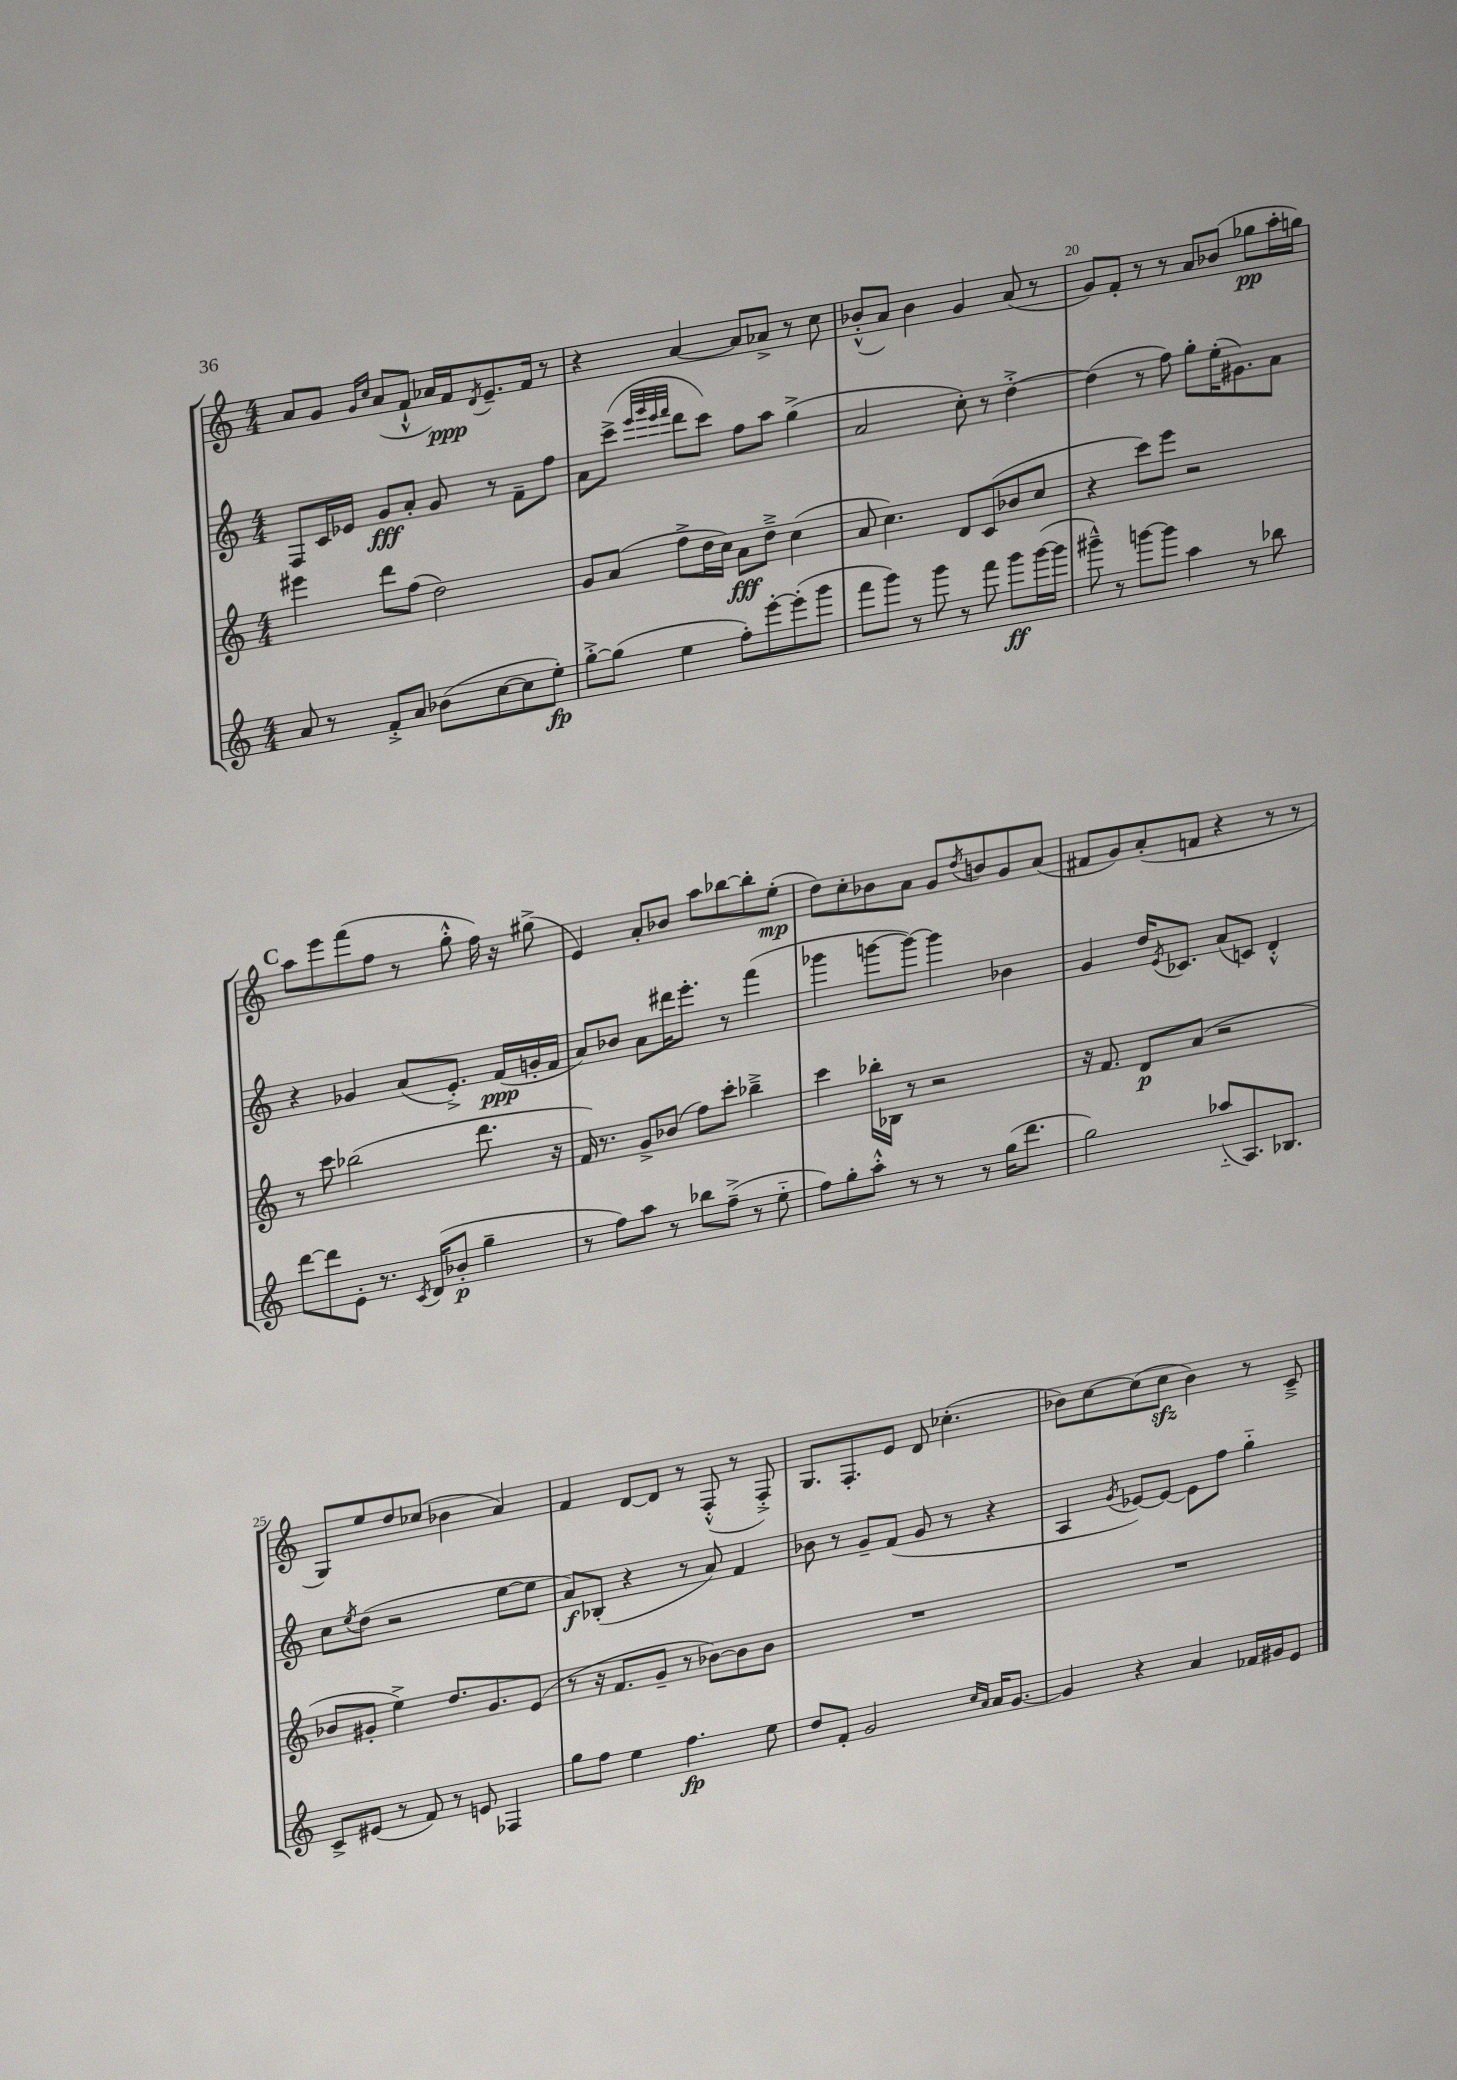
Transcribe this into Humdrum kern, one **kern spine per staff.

**kern	**kern	**kern	**kern
*staff4	*staff3	*staff2	*staff1
*clefG2	*clefG2	*clefG2	*clefG2
*k[]	*k[]	*k[]	*k[]
*M4/4	*M4/4	*M4/4	*M4/4
8a	4eee#	8F	8a
8r	.	16c	8g
.	.	16e-	.
.	.	.	16qqg
.	.	.	16qqcc
8f'^	8ddd	8g	(8a
8a	(8ff	8a'	8f`^^
(8b-	2dd)	8g	16a-)
.	.	.	16f
.	.	.	8qd
[8cc	.	8r	8.e~
8cc]	.	8f~	.
.	.	.	16f
8ee')	.	8ff	8r
=	=	=	=
[8gg'^	8g	8a	4r
(8gg]	(8a	(8ccc^	.
.	.	32qqeee	.
.	.	32qqggg	.
.	.	32qqeee	.
.	.	32qqfff	.
4ee	8ff^	8ddd	[4a
.	16dd	8ccc)	.
.	16cc)	.	.
8ff')	8a	8ff	8a]
[8eee'	8dd~^	8aa	8a-^
(8eee']	(4cc	(4gg^	8r
8ggg	.	.	8cc
=	=	=	=
8fff	8a	2a	(8b-'^^
8ggg)	4.cc)	.	8a)
8r	.	.	4b-
8ggg	.	.	.
8r	8d	8cc')	4g
8fff	(8c	8r	.
8ggg	8b-	[4dd'^	(8a
([16ggg	8cc	.	8r
16ggg]	.	.	.
=	=	=	=
8ggg#~^^)	4r	(4dd]	8g)
8r	.	.	8f'
[8ggg	8ccc)	8r	8r
8ggg]	8eee	8ff)	8r
4aa	2r	8gg'	8a
.	.	(16ee'	(8b-
.	.	8.g#)	.
8r	.	.	8gg-
8bb-	.	8a	16aa'
.	.	.	16gg)
=	=	=	=
[8ddd	8r	4r	8aa
8ddd]	8ccc	.	8eee
8e'	(2bb-	4g-	(8fff
8.r	.	.	8ff
.	.	(8a	8r
8qc	.	.	.
(16d	.	.	.
8b-'	.	8.e'^)	8gg'^^
4gg~	8.ddd	.	16ff)
.	.	(16f	16r
.	.	16g'	(8gg#^
.	16r	16f	.
=	=	=	=
8r	16f)	8a)	4e)
.	8.r	.	.
8ff)	.	8b-	.
8aa	8g^	8a	8a'
8r	(8b-	16ddd#	8b-
.	.	8.eee'	.
8bb-	8ff)	.	8aa
(8ff~^	8ccc'	8r	[8bb-
8r	4bb-~^	(4fff	8bb-']
8ee'~	.	.	(8ee'
=	=	=	=
8ff)	4ccc	4ggg-	8dd)
8gg'	.	.	8cc'
8aa'^^	16bb-'	[8ggg	8b-
.	16B-	.	.
8r	8r	8ggg_)	8a
8r	2r	4ggg]	8g
.	.	.	8qdd
8r	.	.	8b
(16gg	.	4b-	8g
8.ddd	.	.	.
.	.	.	(8a
=	=	=	=
2gg)	16r	4g	8f#
.	8.f	.	.
.	.	.	8g)
.	8d	16dd	(8a'
.	.	8qe	.
.	.	8.c-	.
.	(8a	.	8f
(8aa-'~	2r	(8a	4r
8.A)	.	8c)	.
.	.	4d'^^	8r
8.B-	.	.	.
.	.	.	8r
=	=	=	=
8c^	8b-	8cc	8G)
.	.	8qee	.
(8e#	8g#'	(8dd	8ee
8r	4ee^)	2r	8dd
8f)	.	.	(8cc-
8r	8.dd	.	4b-
8e	.	.	.
.	8.g#	.	.
4F-	.	[8ee	4a)
.	(8e	8ee]	.
=	=	=	=
8gg	8r	8a)	4f
8ff	16r	(8B-'	.
.	8.f	.	.
4ee	.	4r	[8d
.	8g~	.	8d]
4.ff	8r	8r	8r
.	[8b-)	8a)	(8F'^^
.	8b-]	4f	8r
8ee	8b-	.	8F'^)
=	=	=	=
8dd	1r	8b-	8.G
8f'	.	8r	.
.	.	.	8.F'
2g	.	8g~	.
.	.	(8f	8e
.	.	8g	8d
.	.	8r	(4.cc-'
16qqcc	.	.	.
16qqa	.	.	.
16a	.	4r	.
[8.g	.	.	.
=	=	=	=
4g]	1r	4A	8b-)
.	.	.	[8cc
.	.	8qg	.
4r	.	[8e-)	(8cc]
.	.	8e-_	8cc
4a	.	8e-]	4b-)
.	.	8ff	.
16f-	.	4gg'~	8r
16g#	.	.	.
8e	.	.	8c~^
==	==	==	==
*-	*-	*-	*-
